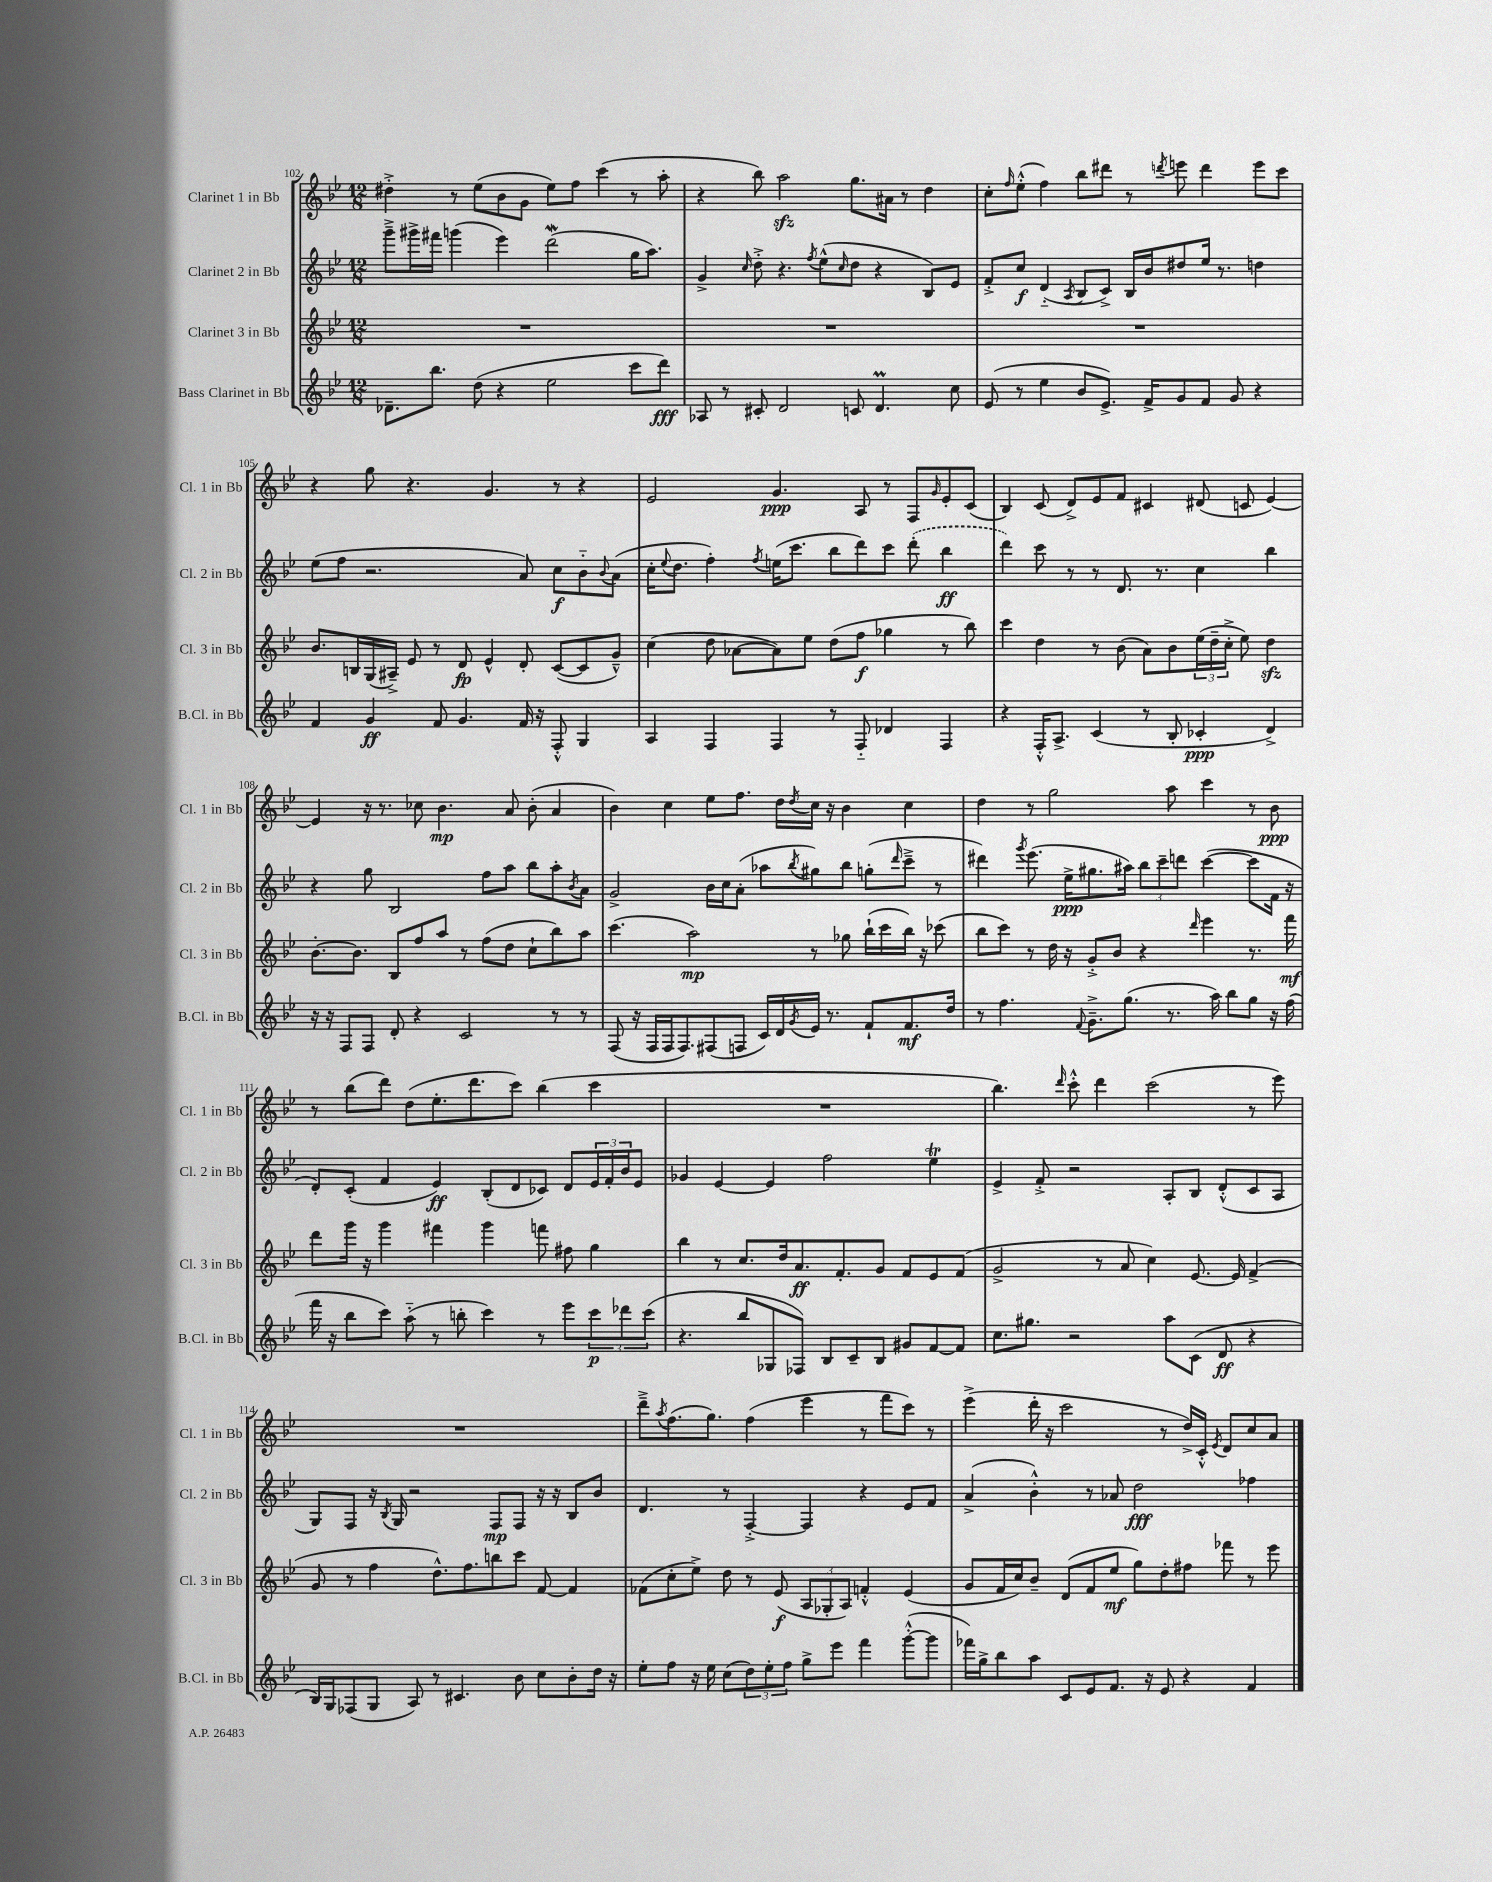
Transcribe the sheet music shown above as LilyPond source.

<<
\new StaffGroup <<
\new Staff = "s0" \with { instrumentName = "Clarinet 1 in Bb" shortInstrumentName = "Cl. 1 in Bb" } {
    \clef treble \key bes \major \numericTimeSignature \time 12/8
    dis''4-.-> r8 ees''8( bes'8 g'8 ees''8) f''8 c'''4( r8 a''8-. |
    r4 bes''8) a''2\sfz g''8. ais'16 r8 d''4 |
    c''8-. \grace { f''16 } ees''8-.-^( f''4) bes''8 dis'''8 r8 \acciaccatura { d'''8 } e'''8 d'''4 e'''8 c'''8 |
    r4 g''8 r4. g'4. r8 r4 |
    ees'2 g'4.\ppp a8 r8 f8 \grace { g'16 } ees'8-. c'8( |
    bes4) c'8( d'8->) ees'8 f'8 cis'4 dis'8( c'8 ees'4~) |
    ees'4 r16 r8. ces''8 bes'4.\mp a'8 bes'8-.( a'4 |
    bes'4) c''4 ees''8 f''8. d''16 \acciaccatura { d''8 } c''16 r16 bes'4 c''4 |
    d''4 r8 g''2 a''8 c'''4 r8 bes'8\ppp |
    r8 bes''8( d'''8) d''8( ees''8.-. d'''8. c'''8) bes''4( c'''4 |
    R1. |
    bes''4.) \grace { d'''16 } c'''8-.-^ d'''4 c'''2( r8 ees'''8) |
    R1. |
    d'''8---> \acciaccatura { a''8 } f''8.( g''8.) f''4( ees'''4 r8 f'''8 c'''8) r8 |
    ees'''4->( d'''16-. r16 c'''2 r8 d''16->) c'16-.-^ \acciaccatura { ees'8 } d'8 c''8 a'8 \bar "|." |
}
\new Staff = "s1" \with { instrumentName = "Clarinet 2 in Bb" shortInstrumentName = "Cl. 2 in Bb" } {
    \clef treble \key bes \major \numericTimeSignature \time 12/8
    g'''8---> gis'''16-> fis'''16 g'''4( ees'''4) d'''2\mordent( g''16 a''8.) |
    g'4-> \grace { c''16 } d''8-.-> r4. \acciaccatura { f''8 } ees''8-^( \grace { c''16 } d''8 r4 bes8) ees'8 |
    f'8-.-> c''8\f d'4-_( \acciaccatura { a8 } bes8 c'8->) bes16 bes'16 dis''8 ees''16 r8. d''4 |
    ees''8( f''8 r2. a'8) c''8\f bes'8-_ \appoggiatura { bes'8 } a'8( |
    c''16-. \appoggiatura { ees''8 } d''8. f''4-.) \acciaccatura { f''8 } e''16( c'''8. bes''8 d'''8) c'''8 \once \slurDashed d'''8-.( bes''4\ff |
    d'''4) c'''8 r8 r8 d'8. r8. c''4 bes''4 |
    r4 g''8 bes2 f''8 a''8 bes''8 a''8-. \acciaccatura { bes'8 } a'8 |
    g'2-> bes'16 c''16 a'8-.( aes''8 \acciaccatura { bes''8 } gis''8) bes''8 g''8-.( \grace { d'''16 } c'''8---> r8 |
    dis'''4) \acciaccatura { g'''8 } ees'''8.( ees''16->\ppp gis''8. ais''16) \tuplet 3/2 { bes''8 c'''8-- d'''8 } c'''4~( c'''8 f'16 r16 |
    d'8-.) c'8-.( f'4 ees'4\ff) bes8-.( d'8 ces'8) d'8 \tuplet 3/2 { ees'16 f'16-. bes'16 } ees'8 |
    ges'4 ees'4~ ees'4 f''2 ees''4\trill |
    ees'4-> f'8-.-> r2 a8-. bes8 d'8-.-^( c'8 a8 |
    g8) f8 r16 \acciaccatura { bes8 } g16 r2 f8\mp f8 r16 r16 bes8 bes'8 |
    d'4. r8 f4~-.-> f4 r4 ees'8 f'8 |
    a'4->( bes'4-.-^) r8 aes'8 d''2\fff fes''4 \bar "|." |
}
\new Staff = "s2" \with { instrumentName = "Clarinet 3 in Bb" shortInstrumentName = "Cl. 3 in Bb" } {
    \clef treble \key bes \major \numericTimeSignature \time 12/8
    R1. |
    R1. |
    R1. |
    bes'8. b16 g16( ais16--->) ees'8 r8 d'8\fp ees'4-^ d'8-. c'8~( c'8 g'8---^) |
    c''4( d''8 aes'8~ aes'8) ees''8 d''8( f''8\f ges''4 r8 bes''8) |
    c'''4 d''4 r8 bes'8( a'8) bes'8 \tuplet 3/2 { ees''16( d''16-- c''16-.-> } ees''8) d''4\sfz |
    bes'8.~-. bes'8. bes8 f''8 a''8 r8 f''8( d''8 c''8-! bes''8) a''8 |
    c'''4.( a''2\mp) r8 ges''8 bes''16-!( c'''16 bes''16) r16 ces'''8( |
    bes''8 c'''8) r8 d''16 r16 g'8-.-> bes'8 r4 \grace { d'''16 } ees'''4 r8. f'''16\mf |
    d'''8 g'''16 r16 g'''4 fis'''4 g'''4 f'''8 fis''8 g''4 |
    bes''4 r8 c''8. d''16 a'8.\ff f'8.-. g'8 f'8 ees'8 f'8( |
    g'2-> r8 a'8 c''4) ees'8.~ ees'16 f'4->( |
    g'8 r8 f''4 d''8.-^) f''8. b''8 c'''8 f'8~ f'4 |
    fes'8( c''8-. ees''8->) d''8 r8 ees'8\f( \tuplet 3/2 { a8 ges8-. a8) } f'4-.-^ ees'4( |
    g'8 f'16 c''16) bes'8-- d'8( f'8 ees''8\mf g''8) d''8-. fis''8 fes'''8 r8 ees'''8 \bar "|." |
}
\new Staff = "s3" \with { instrumentName = "Bass Clarinet in Bb" shortInstrumentName = "B.Cl. in Bb" } {
    \clef treble \key bes \major \numericTimeSignature \time 12/8
    des'8.-- bes''8. d''8( r4 ees''2 c'''8 d'''8\fff) |
    aes8 r8 cis'8-. d'2 c'8 d'4.\prall c''8 |
    ees'8( r8 ees''4 bes'8 ees'8.->) f'16-> g'8 f'8 g'8 r4 |
    f'4 g'4\ff f'8 g'4. f'16 r16 f8-.-^ g4 |
    a4 f4 f4 r8 f8-_ des'4 f4 |
    r4 f16-.-^ a8.-> c'4( r8 bes8-. ces'4-.\ppp d'4->) |
    r16 r16 f8 f8 d'8-. r4 c'2 r8 r8 |
    f8( r16 f16 f16 f8.) fis8( f8 c'16) d'16 \acciaccatura { g'8 } ees'16 r8. f'8-! f'8.\mf d''16 |
    r8 f''4. \appoggiatura { f'8 } g'8.---> g''8.( r8. a''16) bes''8 g''8 r16 f''16( |
    f'''16 r16 bes''8 c'''8) a''8-_( r8 b''8-. c'''4) r8 ees'''8 \tuplet 3/2 { c'''8\p des'''8 c'''8( } |
    r4. bes''8 ges8 fes8) bes8 c'8-- bes8 gis'8 f'8~ f'8 |
    c''8. gis''8. r2 a''8 c'8( d'8\ff r4 |
    bes16) g16 fes8( g8 a8) r8 cis'4. bes'8 c''8 bes'8-. d''16 r16 |
    ees''8-. f''8 r16 ees''16 c''8( \tuplet 3/2 { d''8) ees''8-. f''8 } g''8-> ees'''8 f'''4 g'''8~-.-^( g'''8 |
    fes'''16) g''16-> bes''8 a''8 c'8 ees'8 f'8. r16 ees'8 r4 f'4 \bar "|." |
}
>>
>>
\layout { \context { \Score currentBarNumber = #102 } }
